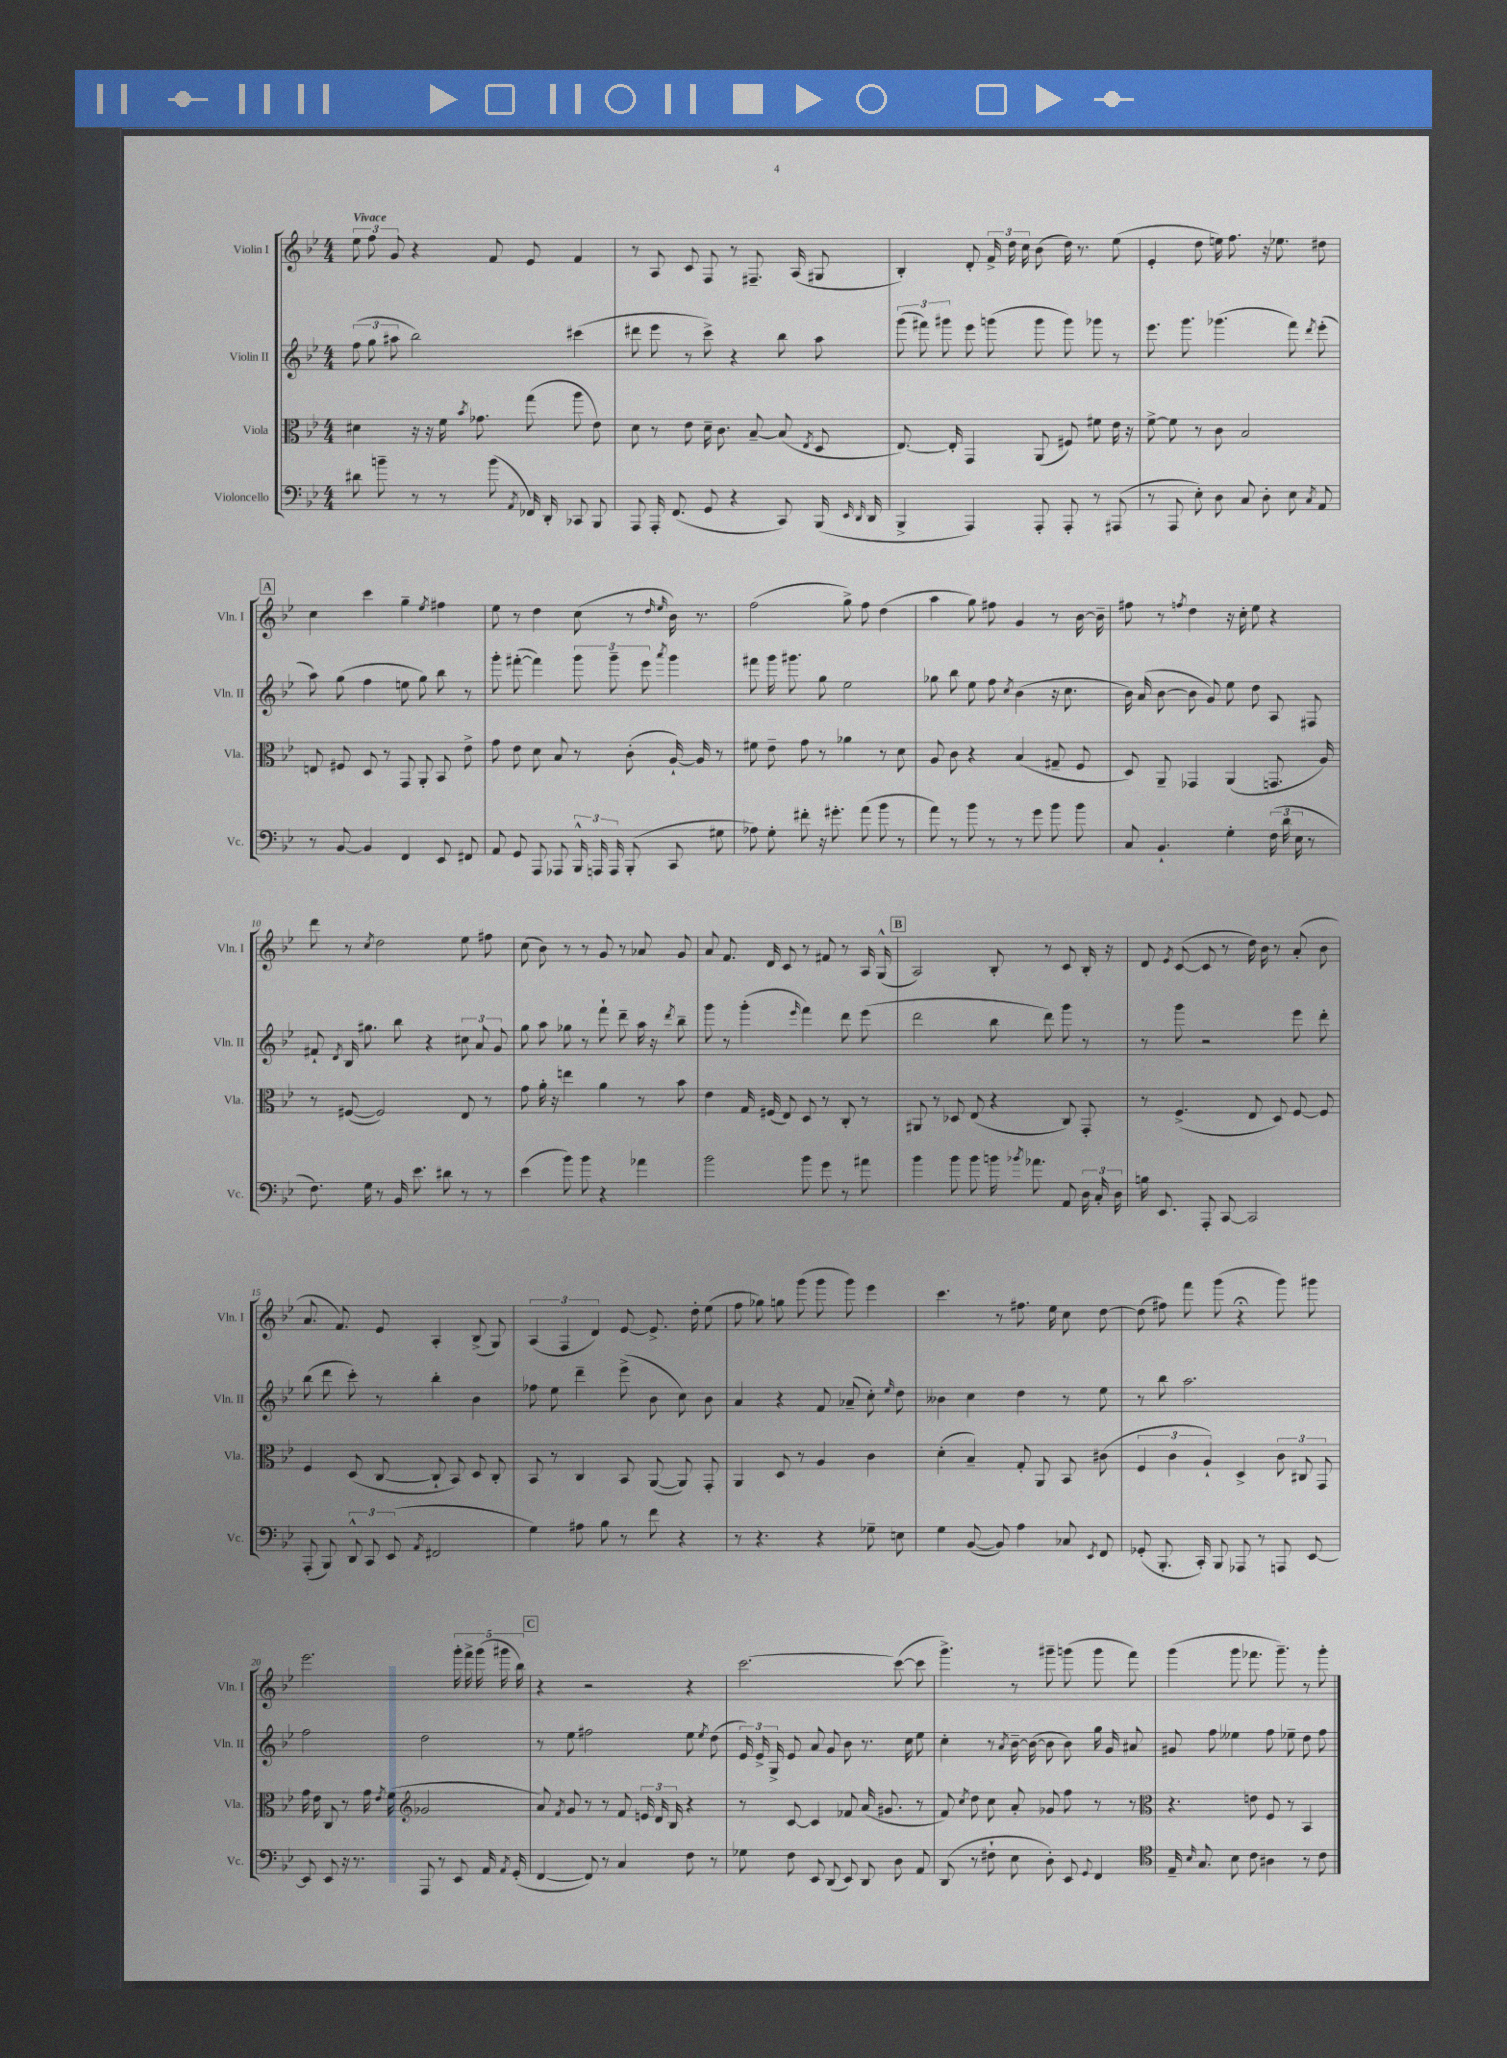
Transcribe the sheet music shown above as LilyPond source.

<<
\new StaffGroup <<
\new Staff = "s0" \with { instrumentName = "Violin I" shortInstrumentName = "Vln. I" } {
    \clef treble \key bes \major \numericTimeSignature \time 4/4 \tempo "Vivace"
    \autoBeamOff \tuplet 3/2 { ees''8 f''8 g'8 } r4 f'8 ees'8 f'4 |
    r8 a8 c'8 f8 r8 fis8.-- a16( gis8 |
    bes4-.) d'8-. \tuplet 3/2 { f'16-> d''16 c''16 } bes'8( d''16) r8. ees''8( |
    ees'4-. d''8 e''16) f''8. r16 ees''8. dis''8 |
    \mark \markup { \box "A" } c''4 c'''4 g''4-- \acciaccatura { ees''8 } fis''4 |
    ees''8 r8 d''4 c''8( r8 \grace { d''16 ees''16 } bes'16) r8. |
    f''2( g''8->) f''8 d''4( |
    a''4 g''8) fis''8 g'4 r8 bes'16~ bes'16-- |
    fis''8 r8 \acciaccatura { f''8 } d''4 r16 c''16-. ees''8 r4 |
    d'''8 r8 \acciaccatura { c''8 } d''2 ees''8 fis''8 |
    c''8( bes'8) r8 r8 g'8 r8 aes'8 g'8 |
    a'8 f'8. d'16 c'8 r8 fis'8 r8 a16 g16-^( |
    \mark \markup { \box "B" } a2) bes8-. r8 c'8 bes16-. r16 |
    d'8 \acciaccatura { ees'8 } c'8~( c'8 r8 d''16) bes'16 r8 a'8-.( bes'8 |
    a'8. f'8.) ees'8 a4-. bes8->( g8) |
    \tuplet 3/2 { a4( f4 d'4) } ees'8~ ees'8.-> d''16-. ees''8( |
    f''8 ges''8) g''8 g'''8( g'''8 g'''8) ees'''4 |
    c'''4. r8 fis''8. ees''16 c''8 d''8~ |
    d''8( fis''8) f'''8 g'''8( r4\fermata g'''8) gis'''8 |
    ees'''2. \tuplet 5/4 { g'''16-. f'''16-> g'''16( gis'''16 bes''16) } |
    \mark \markup { \box "C" } r4 r2 r4 |
    c'''2.~ c'''8~( c'''8 |
    g'''4.->) r8 gis'''8-- g'''8( g'''8 f'''8) |
    g'''4( g'''8 fes'''8. g'''8.--) r8 g'''8-. \bar "|." |
}
\new Staff = "s1" \with { instrumentName = "Violin II" shortInstrumentName = "Vln. II" } {
    \clef treble \key bes \major \numericTimeSignature \time 4/4
    \autoBeamOff \tuplet 3/2 { f''8( g''8 ais''8 } bes''2) cis'''4( |
    dis'''8 ees'''8 r8 c'''8->) r4 bes''8 a''8 |
    \tuplet 3/2 { g'''8( fis'''8) gis'''8 } ees'''8 g'''8( g'''8 g'''8) ges'''8 r8 |
    ees'''8. g'''8. ges'''4.( f'''8) \acciaccatura { d'''8 } ees'''8-.( |
    \mark \markup { \box "A" } a''8) g''8( f''4 e''8 g''8) bes''8 r8 |
    g'''8-. fis'''8~-.( fis'''4) \tuplet 3/2 { g'''8 g'''8-- ees'''8 } \acciaccatura { a'''8 } g'''4 |
    fis'''8 g'''16 gis'''8. g''8 ees''2 |
    ges''8 bes''8 ees''8 f''8 \acciaccatura { c''8 } bes'4( r16 c''8. |
    bes'16) a'16( bes'8~ bes'8 g'8) ees''8 d''8 a8 fis8 |
    fis'8-! \acciaccatura { d'8 } bes16 gis''8. bes''8 r4 \tuplet 3/2 { cis''8 a'8 g'8 } |
    g''8 a''8 ges''8 r8 f'''8-! d'''8-- a''16 r16 \acciaccatura { d'''8 } bes''8-- |
    g'''8 r8 g'''4-.( \grace { ees'''16 } f'''4) d'''8 ees'''8( |
    \mark \markup { \box "B" } d'''2 bes''8 d'''8) g'''8 r8 |
    r8 g'''8 r2 ees'''8 d'''8-. |
    bes''8( d'''8 c'''8-.) r8 bes''4-. bes'4 |
    fes''8 ees''8 d'''4-- ees'''8->( bes'8 c''8) bes'8 |
    a'4 r4 f'8 aes'8--( c''8-.) \grace { ees''16 } d''8 |
    beses'4 c''4 d''4 r8 ees''8 |
    r8 bes''8 a''2. |
    f''2 d''2 |
    \mark \markup { \box "C" } r8 ees''8 fis''2 ees''8 \acciaccatura { ees''8 } d''8( |
    \tuplet 3/2 { ees'16) ees'16-> g16-> } ees'8 a'8 g'8 bes'8 r8. c''16 ees''8 |
    c''4-. r8 \acciaccatura { a'8 } bes'16~-- bes'16~( bes'8 bes'8) g''16 g'16 ais'8 |
    gis'8 f''8 eeses''4 f''8 ees''8-- d''8 f''8 \bar "|." |
}
\new Staff = "s2" \with { instrumentName = "Viola" shortInstrumentName = "Vla." } {
    \clef alto \key bes \major \numericTimeSignature \time 4/4
    \autoBeamOff dis'4 r16 r16 f'16 \acciaccatura { bes'8 } ges'8. g''8( a''8 ees'8) |
    d'8 r8 ees'8 d'16-- c'8. bes8~-- bes8( \acciaccatura { ees8 } d8 |
    ees8.~) ees16-. g,4 a,8( fis8) fis'8 ees'16 r16 |
    f'8~-> f'8 r8 c'8 bes2 |
    \mark \markup { \box "A" } e8 fis8 d8 r8 g,8 a,8-. bes,8 ees'8-> |
    g'8 ees'8 d'8 bes8 r8 c'8-.( a16~-!) a16 r8 |
    fis'8 ees'8-- g'8 r8 aes'4 r8 d'8 |
    a8 c'8 r4 bes4( gis8-- f8 |
    d8) a,8-- ges,4 a,4( g,8. a16) |
    r8 fis8~( fis2) ees8 r8 |
    g'8 a'16-. r16 e''4 a'4 r8 bes'8 |
    ees'4 g16 fis16( ees8) d8 r8 c8-. r8 |
    \mark \markup { \box "B" } ais,8 r8 des8 ees8( r4 c8) g,8-. |
    r8 f4.->( ees8 d8) f8~ f8 |
    f4 d8( c8~ c8-! bes,8) d8 c8-. |
    bes,8 r8 c4 bes,8 a,8~( a,8) g,8-. |
    a,4 d8 r8 a4 c'4 |
    d'4-.( bes4--) g8-. a,8 bes,8 cis'8( |
    \tuplet 3/2 { f4 c'4 a4-!) } d4-> \tuplet 3/2 { c'8 cis8 g,8 } |
    g'16 ees'16 c8 r8 g'16 \acciaccatura { ees'8 } f'16( \clef treble ges'2 |
    \mark \markup { \box "C" } a'8) \acciaccatura { f'8 } g'8 r8 r8 f'8 \tuplet 3/2 { e'16 d'16 bes16 } r4 |
    r8 c'8~ c'4 fes'8 a'16( gis'8. r8 |
    f'8) \acciaccatura { c''8 } d''8 c''8 a'8-. ges'8 f''8 r8 r8 |
    \clef alto r4. e'8 f8 r8 bes,4 \bar "|." |
}
\new Staff = "s3" \with { instrumentName = "Violoncello" shortInstrumentName = "Vc." } {
    \clef bass \key bes \major \numericTimeSignature \time 4/4
    \autoBeamOff dis'8 b'8-- r8 r8 b'8( \acciaccatura { a,8 } fes,16) d,16-. ces,8 bes,,8 |
    a,,8 a,,16-. f,8.( g,8 r4 c,8) bes,,16( \grace { ees,16 d,16 } d,16 |
    bes,,4-> a,,4) a,,8-. a,,8-. r8 ais,,8( |
    r8 a,,8 ees8-.) d8 c8 d8-. ees8 \acciaccatura { c8 } a,8 |
    \mark \markup { \box "A" } r8 bes,8~ bes,4 f,4 ees,8 fis,8 |
    a,8 g,8 a,,8 aes,,8 \tuplet 3/2 { bes,,16-^ a,,16 a,,16 } bes,,8-.( c,8 gis8 |
    aes8) g8-. fis'8-. r16 gis'8.-. a'8( bes'8 r8 |
    a'8) r8 bes'8 r8 r8 g'8 bes'8 bes'8 |
    c8 bes,4.-! g4-. \tuplet 3/2 { f16( d'16 ees16 } r8 |
    f8.) g16 r8 bes,16 ees'8. dis'8 r8 r8 |
    ees'4( bes'8) bes'8 r4 aes'4 |
    bes'2 bes'8 g'8 r8 ais'8 |
    \mark \markup { \box "B" } bes'4 bes'8 bes'8 b'16 \acciaccatura { bes'8 } aes'8. a,8 \tuplet 3/2 { d16 c16-. d16 } |
    b16 ees,8. a,,8-. c,8~ c,2 |
    a,,8-.( bes,,8) \tuplet 3/2 { d,8-^ c,8 ees,8( } \acciaccatura { a,8 } fis,2 |
    g4) ais8 bes8 r8 f'8 r4 |
    r8 r4. r4 ges8-- e8 |
    g4 bes,8~( bes,8) a4 ces8 \acciaccatura { ees,8 } f,8 |
    ges,8-.( bes,,8.-. c,16-.) bes,,8 aes,,8 r8 a,,8 ees,8~ |
    ees,8 ees,8 r16 r8. a,,8 r8 ees,8 a,16 \acciaccatura { a,8 } g,16-.( |
    \mark \markup { \box "C" } f,4~ f,8) r8 c4 f8 r8 |
    ges8 f8 ees,8 d,8( ees,8) d,8 d8 a,8 |
    d,8( r8 fis8-! ees8 d8-.) ees,8 \appoggiatura { g,8 } f,4 |
    \clef tenor ees16-- \grace { bes16 } g8. bes8 c'8 ais4 r8 c'8 \bar "|." |
}
>>
>>
